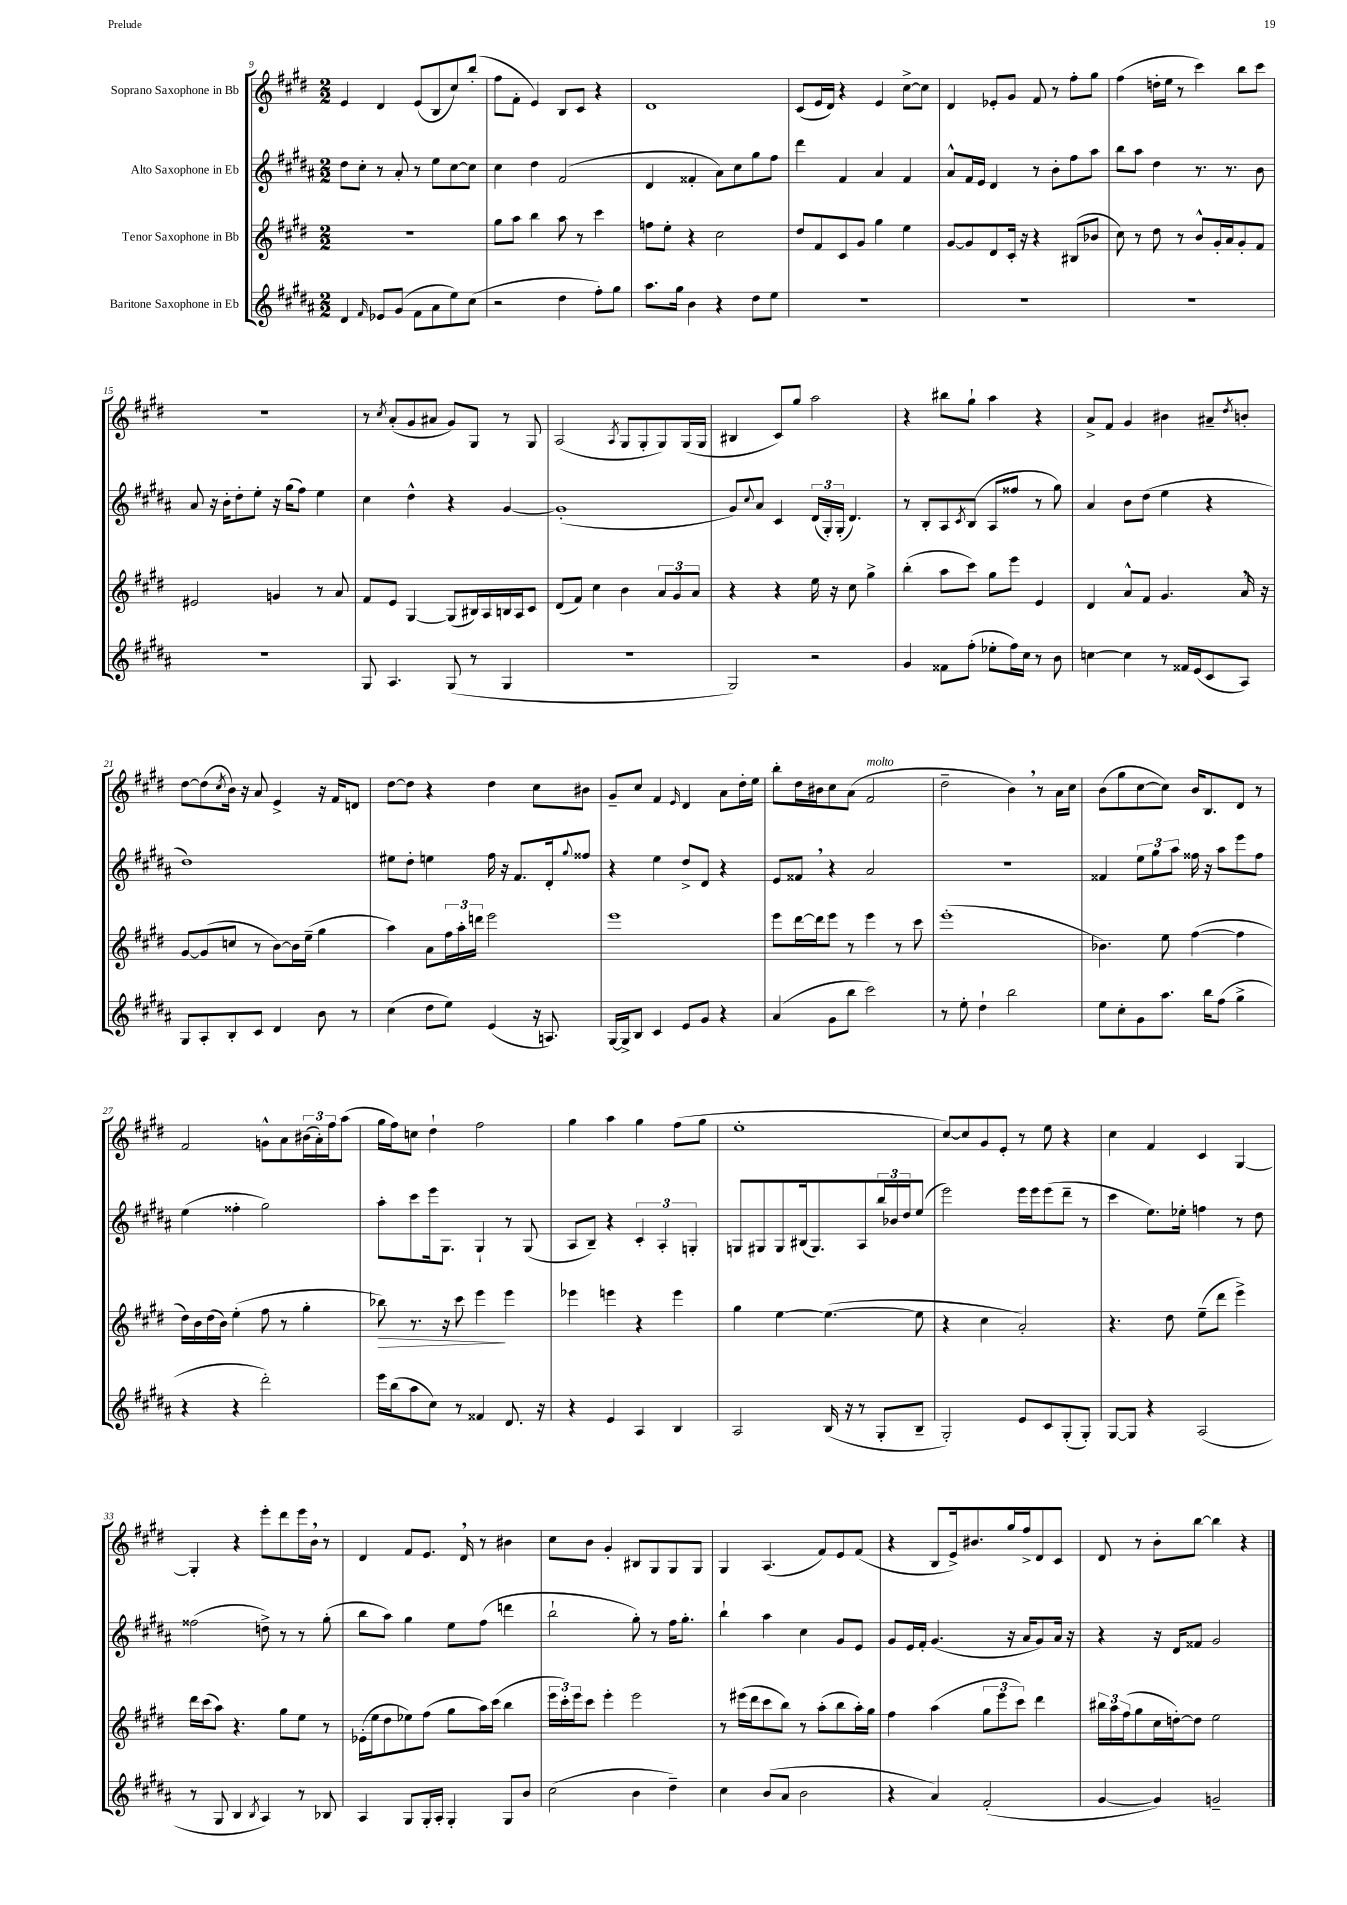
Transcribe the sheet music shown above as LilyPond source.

<<
\new StaffGroup <<
\new Staff = "s0" \with { instrumentName = "Soprano Saxophone in Bb" } {
    \clef treble \key e \major \numericTimeSignature \time 2/2
    e'4 dis'4 e'8( b8 cis''8) b''8-.( |
    fis''8 fis'8-. e'4) b8 cis'8 r4 |
    dis'1 |
    cis'8( e'16 dis'16) r4 e'4 cis''8~-> cis''8 |
    dis'4 ees'8-. gis'8 fis'8 r8 fis''8-. gis''8 |
    fis''4( d''16-. e''16 r8 cis'''4) b''8 cis'''8 |
    R1 |
    r8 \acciaccatura { cis''8 } a'8-.( gis'8 ais'8 gis'8) gis8 r8 gis8 |
    a2( \acciaccatura { a8 } gis8 gis8-. gis8) gis16( gis16 |
    bis4 cis'8) gis''8 a''2 |
    r4 bis''8 gis''8-! a''4 r4 |
    a'8-> fis'8 gis'4 bis'4 ais'8-- \acciaccatura { dis''8 } b'8-. |
    dis''8~ dis''8( \acciaccatura { cis''8 } b'16) r16 a'8 e'4-> r16 fis'16 d'8 |
    dis''8~ dis''8 r4 dis''4 cis''8 bis'8 |
    gis'8-- cis''8 fis'4 \grace { e'16 } dis'4 a'8 dis''16-. e''16 |
    b''8-. dis''16 bis'16 cis''8 a'8( fis'2^\markup { \italic "molto" } |
    dis''2-- b'4) \breathe r8 a'16 cis''16 |
    b'8( gis''8 cis''8~ cis''8) b'16 b8. dis'8 r8 |
    fis'2 g'8-^ a'8 \tuplet 3/2 { bis'16( a'16-.) fis''16 } a''8( |
    gis''16 fis''16) c''8 dis''4-! fis''2 |
    gis''4 a''4 gis''4 fis''8( gis''8 |
    e''1-. |
    cis''8~) cis''8 gis'8 e'8-. r8 e''8 r4 |
    cis''4 fis'4 cis'4 gis4~ |
    gis4-. r4 e'''8-. dis'''8 e'''16 b'16 \breathe r8 |
    dis'4 fis'8 e'8. dis'16 \breathe r8 bis'4 |
    cis''8 b'8 gis'4-. bis8 gis8 gis8 gis8 |
    gis4 a4.( fis'8) e'8 fis'8( |
    r4 b8 e'16->) bis'8. gis''16 fis''16-> dis'8 cis'8 |
    dis'8 r8 b'8-. b''8~ b''4 r4 \bar "|." |
}
\new Staff = "s1" \with { instrumentName = "Alto Saxophone in Eb" } {
    \clef treble \key b \major \numericTimeSignature \time 2/2
    dis''8 cis''8-. r8 ais'8-. r8 e''8 cis''8~ cis''8 |
    cis''4 dis''4 fis'2( |
    dis'4 fisis'4-. ais'8) cis''8 gis''8 fis''8 |
    dis'''4 fis'4 ais'4 fis'4 |
    ais'8-^ fis'16 e'16 dis'4 r8 b'8-. fis''8 ais''8 |
    b''8 ais''8 dis''4 r8. r8. b'8 |
    ais'8 r16 b'16-. dis''8-. e''8-. r16 gis''16( fis''8) e''4 |
    cis''4 dis''4-^ r4 gis'4~ |
    gis'1-.( |
    gis'8) \appoggiatura { cis''8 } ais'8 cis'4 \tuplet 3/2 { dis'16( gis16-.) gis16-.( } dis'4.) |
    r8 b8-. ais8 \acciaccatura { cis'8 } b8( ais8 fisis''8 r8 gis''8) |
    ais'4 b'8 dis''8( e''4 r4 |
    dis''1) |
    eis''8 dis''8-. e''4 fis''16 r16 fis'8. dis'16-. \appoggiatura { gis''8 } fisis''8 |
    r4 e''4 dis''8-> dis'8 r4 |
    e'8 fisis'8 \breathe r4 ais'2 |
    R1 |
    fisis'4 \tuplet 3/2 { e''8 gis''8 ais''8 } fisis''16 r16 ais''8 e'''8 fisis''8 |
    e''4( fisis''4-. gis''2) |
    ais''8-. cis'''8 e'''16 gis8. gis4-! r8 gis8( |
    ais8 b8--) r4 \tuplet 3/2 { cis'4-. ais4-. g4-. } |
    g8 gis8 gis8 bis16( gis8.) ais8 \tuplet 3/2 { b''16 bes'16 dis''16 } e''8( |
    e'''2) e'''16 e'''16 e'''8( dis'''8-- r8 |
    cis'''4 e''8.) ees''16-. f''4 r8 dis''8 |
    fisis''2( d''8->) r8 r8 gis''8-.( |
    b''8 ais''8) gis''4 e''8 fis''8( d'''4 |
    b''2-! gis''8-.) r8 fis''16 gis''8.-. |
    b''4-! ais''4 cis''4 gis'8 e'8 |
    gis'8 e'16 fis'16-. gis'4.( r16 ais'16 gis'8) ais'16 r16 |
    r4 r16 dis'16 fisis'8 gis'2 \bar "|." |
}
\new Staff = "s2" \with { instrumentName = "Tenor Saxophone in Bb" } {
    \clef treble \key e \major \numericTimeSignature \time 2/2
    R1 |
    gis''8 a''8 b''4 a''8 r8 cis'''4 |
    f''8 e''8-. r4 cis''2 |
    dis''8 fis'8 cis'8 gis'8 gis''4 e''4 |
    gis'8~ gis'8 dis'8 cis'16-. r16 r4 bis8( bes'8 |
    cis''8) r8 dis''8 r8 b'8-^ gis'16-. a'16 gis'8-. fis'8 |
    eis'2 g'4 r8 a'8 |
    fis'8 e'8 gis4~ gis8( bis16) a16 b16 a16 cis'8 |
    dis'8( fis'8) cis''4 b'4 \tuplet 3/2 { a'8 gis'8 a'8 } |
    r4 r4 e''16 r16 cis''8 gis''4-> |
    b''4-.( a''8 cis'''8) gis''8 e'''8 e'4 |
    dis'4 a'8-^ fis'8 gis'4. a'16 \breathe r16 |
    gis'8~ gis'8( c''8 r8 b'8~) b'16 e''16--( gis''4 |
    a''4) a'8 \tuplet 3/2 { fis''16 a''16-. d'''16 } e'''2 |
    e'''1 |
    e'''8 dis'''16~ dis'''16 e'''8 r8 e'''4 r8 cis'''8 |
    e'''1-.( |
    bes'4.) e''8 fis''4~( fis''4 |
    dis''16) b'16 dis''16( b'16) e''4-.( fis''8 r8 gis''4-. |
    bes''8\>) r8. r16 cis'''8 e'''4\! e'''4 |
    ees'''4 e'''4 r4 e'''4 |
    gis''4 e''4~ e''4.~( e''8 |
    r4 cis''4 a'2-.) |
    r4. dis''8 e''8--( dis'''8 e'''4->) |
    dis'''16 cis'''16( a''8) r4. gis''8 e''8 r8 |
    ees'16-.( e''16 dis''8 ees''8) fis''8( gis''8 a''16) cis'''16( b''4 |
    \tuplet 3/2 { e'''16 cis'''16-.) e'''16 } cis'''8 e'''4-. e'''2 |
    r8 eis'''16( dis'''16 cis'''8 b''8) r8 a''8-.( b''8 a''16-.) gis''16 |
    fis''4 a''4( \tuplet 3/2 { gis''8 e'''8 cis'''8) } dis'''4 |
    \tuplet 3/2 { bis''16 a''16 fis''16( } gis''8 cis''16 d''16~-.) d''8 e''2 \bar "|." |
}
\new Staff = "s3" \with { instrumentName = "Baritone Saxophone in Eb" } {
    \clef treble \key b \major \numericTimeSignature \time 2/2
    dis'4 \grace { fis'16 } ees'8 gis'8( fis'8 ais'8 e''8) cis''8( |
    r2 dis''4 fis''8-.) gis''8 |
    ais''8. gis''16 b'4 r4 dis''8 e''8 |
    R1 |
    R1 |
    R1 |
    R1 |
    gis8 ais4. gis8( r8 gis4 |
    r1 |
    gis2) r2 |
    gis'4 fisis'8 fis''8-.( ees''8-. fis''16) cis''16 r8 b'8 |
    c''4~ c''4 r8 fisis'16 e'16( cis'8 ais8) |
    gis8 ais8-. b8-. cis'8 dis'4 b'8 r8 |
    cis''4( dis''8 e''8) e'4( r16 a8.) |
    gis16~ gis16-> b8 cis'4 e'8 gis'8 r4 |
    ais'4( gis'8 b''8 cis'''2) |
    r8 e''8-. dis''4-! b''2 |
    e''8 cis''8-. gis'8 ais''8. b''16 fis''8( gis''4-> |
    r4 r4 dis'''2-.) |
    e'''16 b''16( ais''8 cis''8) r8 fisis'4 dis'8. r16 |
    r4 e'4 ais4 b4 |
    ais2 b16( r16 r8 gis8-. b8-- |
    gis2-.) e'8 cis'8 gis8-.( gis8-.) |
    gis8~ gis8 r4 ais2( |
    r8 gis8 b4 \acciaccatura { b8 } ais4) r8 bes8 |
    ais4 gis8 gis16-. ais16-. gis4-. gis8 b'8 |
    cis''2( b'4 dis''4--) |
    cis''4 b'8( ais'8 b'2 |
    r4 ais'4) fis'2-.( |
    gis'4~ gis'4) g'2-- \bar "|." |
}
>>
>>
\layout { \context { \Score currentBarNumber = #9 } }
